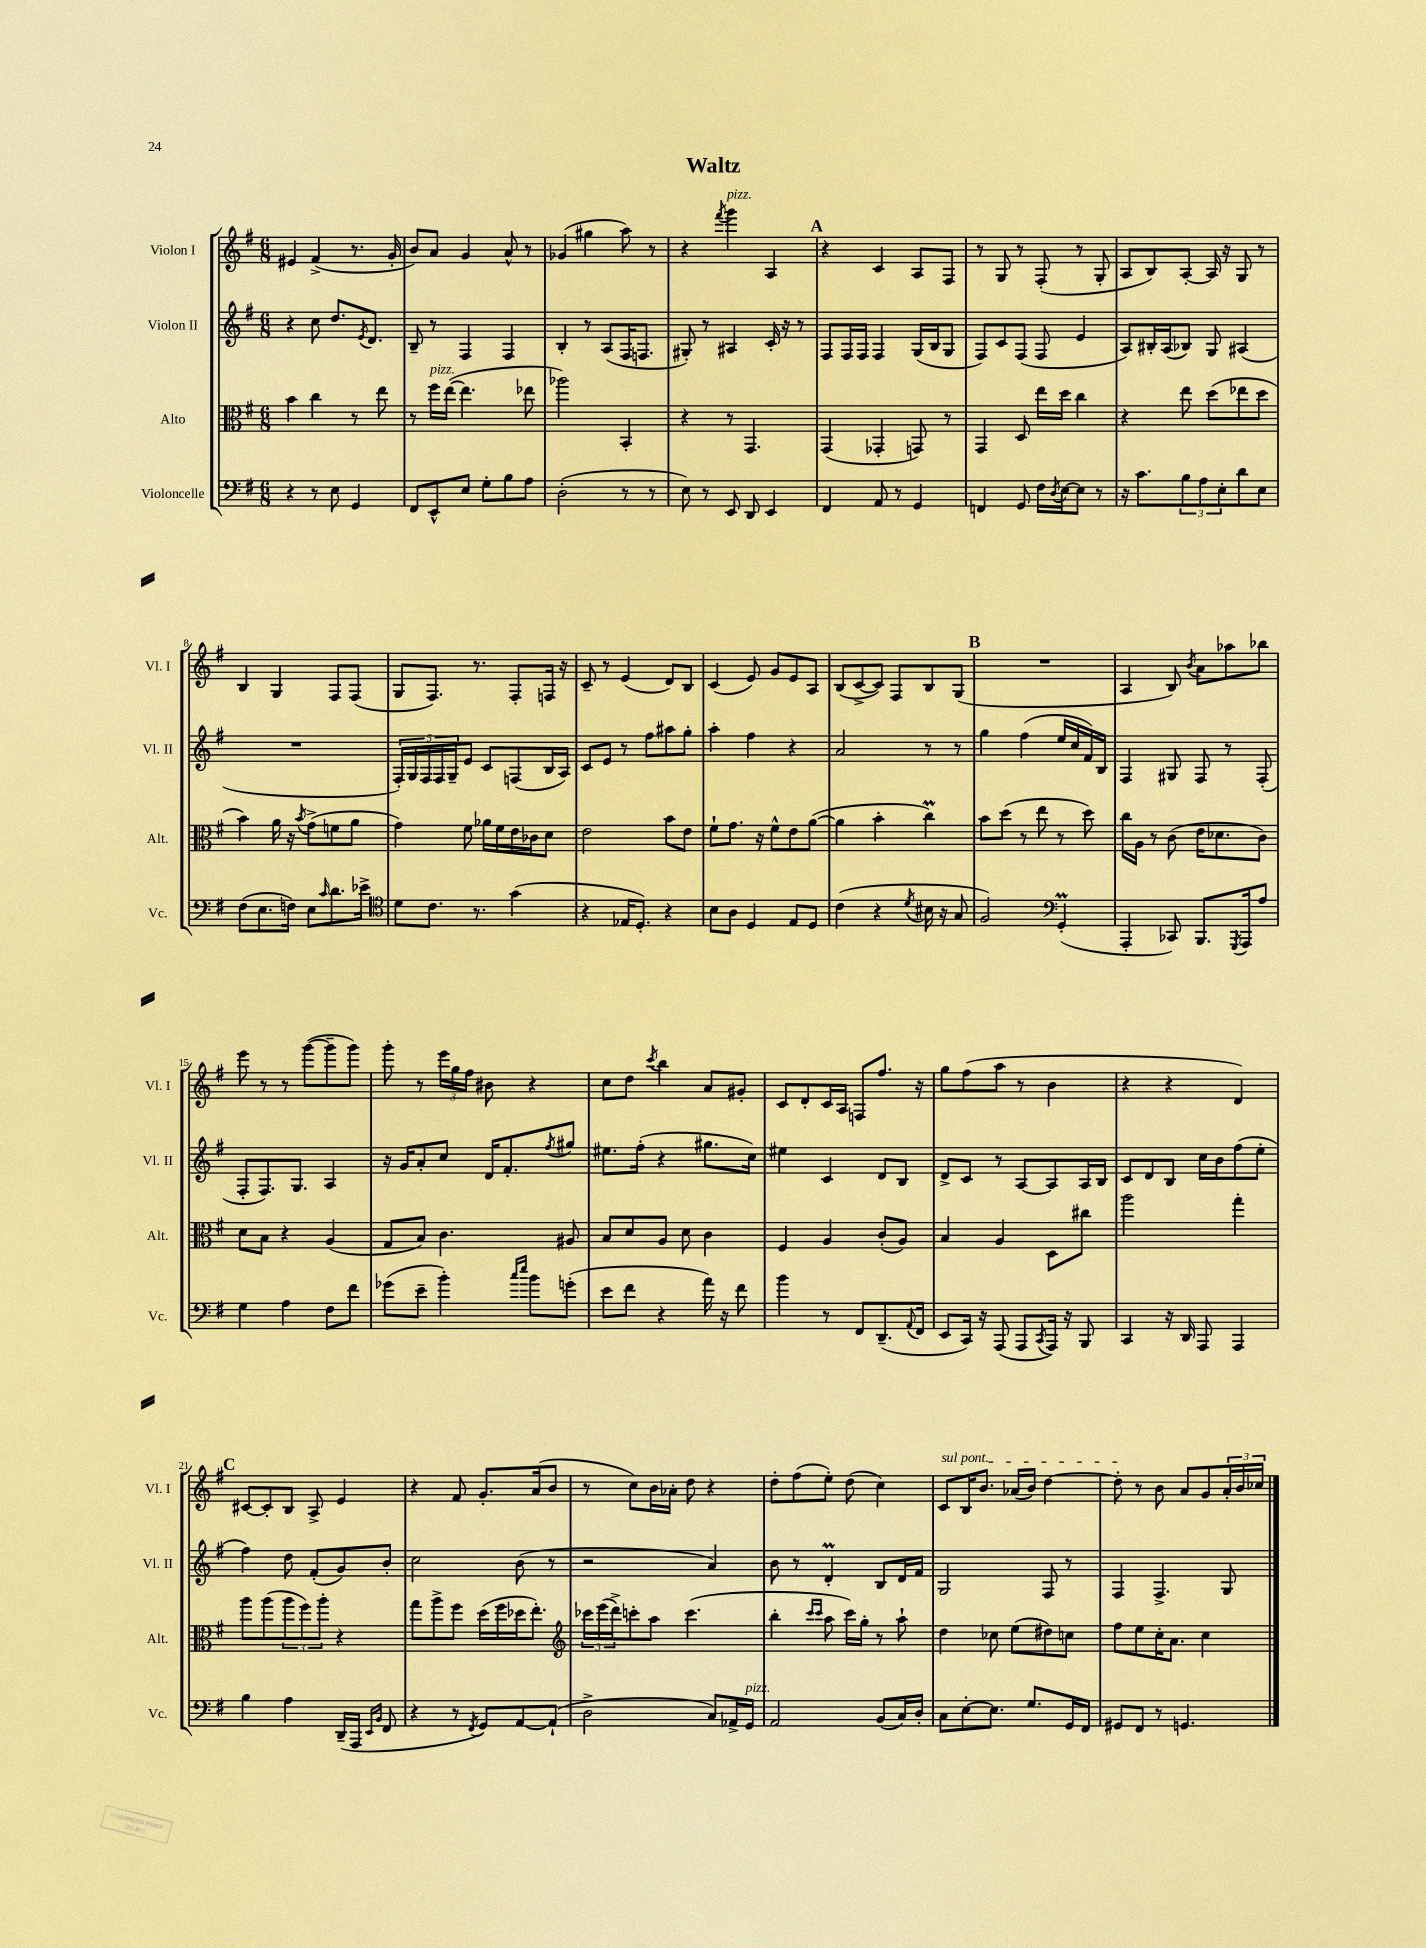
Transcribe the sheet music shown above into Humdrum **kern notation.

**kern	**kern	**kern	**kern
*staff4	*staff3	*staff2	*staff1
*clefF4	*clefC3	*clefG2	*clefG2
*k[f#]	*k[f#]	*k[f#]	*k[f#]
*M6/8	*M6/8	*M6/8	*M6/8
4r	4b	4r	4e#
8r	4cc	8cc	(4f#^
8E	.	8.dd	.
4GG	8r	.	8.r
.	.	8qe	.
.	.	8.d	.
.	8ee	.	.
.	.	.	16g'
=	=	=	=
8FF#	8r	8B~	8b)
8EE^^	16ff#	8r	8a
.	([16ee	.	.
8E	4.ee]	4F#	4g
8G'	.	.	.
8B	.	4F#	8a^^
8A	8ee-	.	8r
=	=	=	=
(2D'	2aa-)	4B'	(4g-
.	.	8r	4gg#
.	.	(8A	.
8r	4BB'	16F#	8aa)
.	.	8.F	.
8r	.	.	8r
=	=	=	=
8E)	4r	8G#')	4r
8r	.	8r	.
.	.	.	8qfff#
8EE	8r	4A#	4ggg
8DD	4.GG	.	.
4EE	.	16c'	4A
.	.	16r	.
.	.	8r	.
=	=	=	=
4FF#	(4GG	8F#	4r
.	.	16F#	.
.	.	16F#	.
8AA	4GG-'	4F#	4c
8r	.	.	.
4GG	8GG)	(16G	8A
.	.	16B	.
.	8r	8G	8F#
=	=	=	=
4FF	4GG	8F#)	8r
.	.	8c	8G
8GG	8D	(8F#	8r
16F#	16ee	8F#	(8F#'
8qD	.	.	.
[16E	16dd	.	.
8E]	4cc	4e	8r
8r	.	.	8G'
=	=	=	=
16r	4r	8A)	8A
8.c	.	.	.
.	.	16B#'	8B)
.	.	(16A	.
12B	8ee	8B-)	[8A'
12A	.	.	.
.	(8dd	8G	16A]
12E'	.	.	.
.	.	.	16r
8d	8ee-	(4A#	8G
8E	8dd	.	8r
=	=	=	=
(8F#	4b)	2.r	4B
8.E	.	.	.
.	16a	.	4G
16F)	16r	.	.
.	8qb	.	.
8E	(8g^	.	.
16qqc	.	.	.
8.d	8f	.	8F#
.	8a	.	(8F#
16e-^	.	.	.
=	=	=	=
*clefC4	*	*	*
8d	4g)	20F#')	8G
.	.	20G	.
.	.	20F#	.
8.c	.	.	8.F#)
.	.	20F#	.
.	.	20G~	.
.	8f#	8e	.
8.r	.	.	8.r
.	16a-	8c	.
.	16f#	.	.
(4g	16e	(8F	8F#'
.	16c-	.	.
.	8d	16B	16F
.	.	16A)	16r
=	=	=	=
4r	2e	8c	8c~
.	.	8e	8r
16E-	.	8r	(4e
8.D')	.	.	.
.	.	8ff#	.
4r	8b	8aa#	8d)
.	8e	8gg'	8B
=	=	=	=
8B	8f#`	4aa'	(4c
8A	8.g	.	.
4D	.	4ff#	8e)
.	16r	.	.
.	8f#^^	.	8g
8E	8e	4r	8e
8D	([8a	.	8A
=	=	=	=
(4c	4a]	2a	(8B
.	.	.	[8c^
4r	4b'	.	8c])
.	.	.	8F#
8qd	.	.	.
16B#	4cc)	8r	8B
16r	.	.	.
8G	.	8r	(8G
=	=	=	=
2F#)	8b	4gg	2.r
.	(8dd	.	.
.	8r	(4ff#	.
.	8ee	.	.
*clefF4	*	*	*
(4GG'	8r	16ee	.
.	.	16cc	.
.	8dd)	16f#)	.
.	.	16B	.
=	=	=	=
4AAA'	16cc	4F#	4A
.	16A	.	.
.	8r	.	.
8CC-)	(8c	8G#	8B)
.	.	.	8qb
8.BBB	16e	8F#	8a
.	8.d-	.	.
.	.	8r	8aa-
8qGGG	.	.	.
16AAA	.	.	.
8A	8c)	(8F#'	8bb-
=	=	=	=
4G	8d	8F#'	8eee
.	8B	8.F#)	8r
4A	4r	.	8r
.	.	8.G	.
.	.	.	([8ggg
8F#	(4A	4A	8ggg~]
8f#	.	.	8ggg)
=	=	=	=
(8g-	8G	16r	8ggg'
.	.	16g	.
8e~	8B)	8a'	8r
4b')	4.c	8cc	24eee
.	.	.	24gg
.	.	.	24ff#
.	.	16d	8b#
.	.	8.f#'	.
16qqcc	.	.	.
16qqee	.	.	.
8b	.	.	4r
.	.	8qff#	.
(8g'	8A#	8gg#	.
=	=	=	=
8e	8B	8.ee#	8cc
8f#	8d	.	8dd
.	.	(16ff#'	.
.	.	.	8qccc
4r	8A	4r	4bb
.	8d	.	.
16a)	4c	8.gg#	8a
16r	.	.	.
8f#	.	.	8g#'
.	.	16cc)	.
=	=	=	=
4b	4F#	4ee#	8c
.	.	.	8d'
8r	4A	4c	16c
.	.	.	16A
8FF#	.	.	8F
(8.DD~	(8c'	8d	8.ff#
.	8A)	8B	.
8qqAA	.	.	.
16FF#	.	.	16r
=	=	=	=
8EE	4B	8d^	8gg
16CC)	.	8c	(8ff#
16r	.	.	.
(8AAA	4A	8r	8aa
8AAA	.	[8A	8r
8qCC	.	.	.
16AAA)	8D	8A]	4b
16r	.	.	.
8BBB	8cc#	16A	.
.	.	16B	.
=	=	=	=
4CC	2aa	8c	4r
.	.	8d	.
16r	.	8B	4r
16DD	.	.	.
8AAA	.	16cc	.
.	.	16b	.
4AAA	4gg'	(8ff#	4d)
.	.	8ee'	.
=	=	=	=
4B	8aa	4ff#)	[8c#
.	(8aa	.	8c#']
4A	12aa	8dd	8B
.	12ff#)	.	.
.	.	(8f#'	8A^
.	12aa'	.	.
(16DD~	4r	8g)	4e
16AAA	.	.	.
16qqEE	.	.	.
16qqBB	.	.	.
8FF#	.	8b'	.
=	=	=	=
4r	8gg	2cc	4r
.	8aa^	.	.
8r	8ff#	.	8f#
8qFF#	.	.	.
8GG)	(16dd	.	8.g'
.	16ff#	.	.
[8AA	16dd-	(8b	.
.	8.ee')	.	(16a
(8AA`]	.	8r	8b
=	=	=	=
*	*clefG2	*	*
2D^	24ccc-	2r	8r
.	(24eee	.	.
.	24ddd^)	.	.
.	8ccc'	.	8cc)
.	8aa	.	16b
.	.	.	16a-'
.	(4.ccc	.	8dd
8C)	.	4a)	4r
16AA-^	.	.	.
16GG	.	.	.
=	=	=	=
2AA	4bb'	8b	8dd'
.	.	8r	(8ff#
.	16qqccc	.	.
.	16qqccc	.	.
.	8aa	4d'	8ee')
.	16ccc)	.	(8dd
.	16gg'	.	.
(8BB	8r	8B	4cc)
16C)	8aa`	16d	.
16D'	.	16f#	.
=	=	=	=
8C	4dd	2G	8c
[8E'	.	.	16B
.	.	.	8.b
8.E]	8cc-	.	.
.	(8ee	.	(16a-
8.G	.	.	16b)
.	8dd#)	8F#	[4dd
16GG	8cc	8r	.
16FF#	.	.	.
=	=	=	=
8GG#	8ff#	4F#	8dd']
8FF#	8ee	.	8r
8r	16cc'	4.F#^	8b
.	8.a	.	.
4.GG	.	.	8a
.	4cc	.	8g
.	.	8G	24a'
.	.	.	24b
.	.	.	24cc-
==	==	==	==
*-	*-	*-	*-
